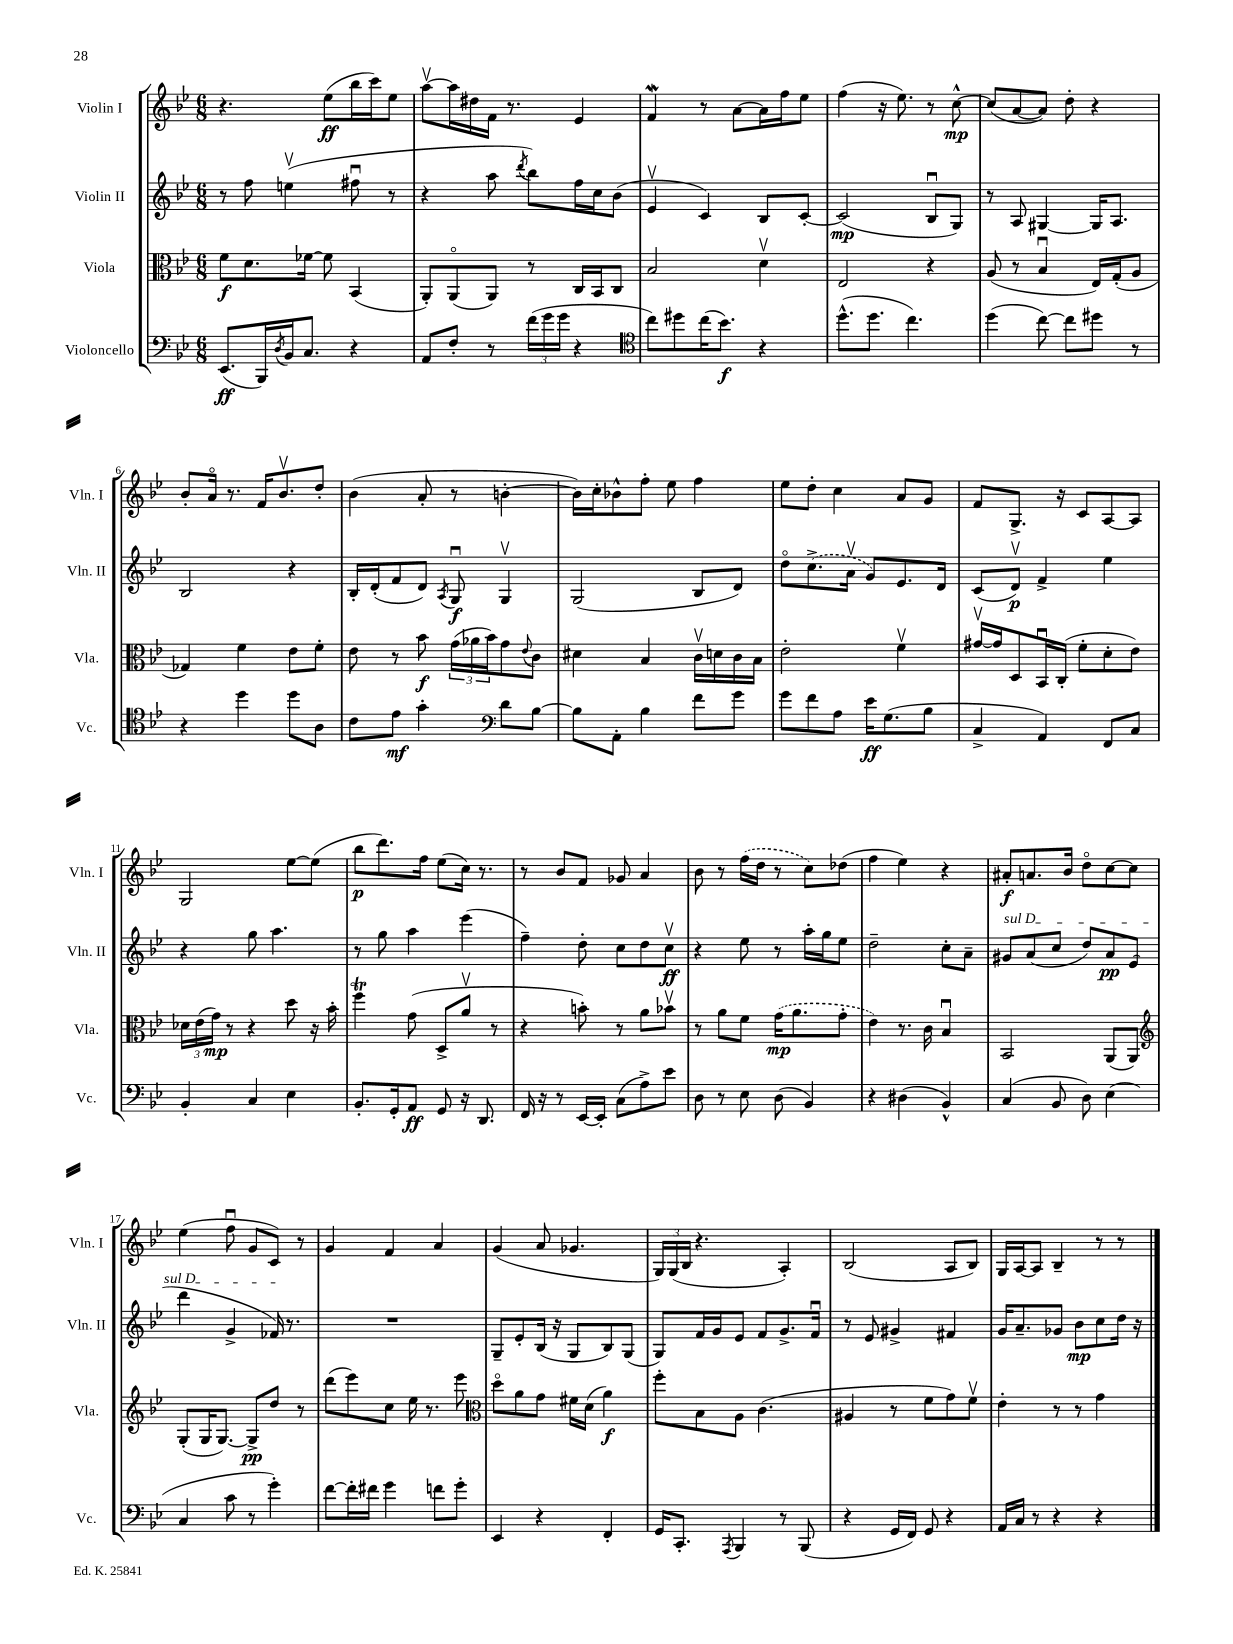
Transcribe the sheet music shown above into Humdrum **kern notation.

**kern	**dynam	**kern	**dynam	**kern	**dynam	**kern	**dynam
*part4	*part4	*part3	*part3	*part2	*part2	*part1	*part1
*staff4	*staff4	*staff3	*staff3	*staff2	*staff2	*staff1	*staff1
*I"Violoncello	*	*I"Viola	*	*I"Violin II	*	*I"Violin I	*
*I'Vc.	*	*I'Vla.	*	*I'Vln. II	*	*I'Vln. I	*
*clefF4	*	*clefC3	*	*clefG2	*	*clefG2	*
*k[b-e-]	*	*k[b-e-]	*	*k[b-e-]	*	*k[b-e-]	*
*M6/8	*	*M6/8	*	*M6/8	*	*M6/8	*
=1	=1	=1	=1	=1	=1	=1	=1
(8.EE-/L	ff	8f\L	f	8r	.	4.r	.
.	.	8.d\	.	8ff\	.	.	.
16BBB-/L)	.	.	.	.	.	.	.
8qD/	.	.	.	.	.	.	.
16BB-/J	.	.	.	(4eenv\	.	.	.
8.C/J	.	[16f-X\Jk	.	.	.	.	.
.	.	8f-\]	.	.	.	(8ee-\L	ff
4r	.	(4BB-/	.	8ff#Xu\	.	16bb-\L	.
.	.	.	.	.	.	16ccc\J)	.
.	.	.	.	8r	.	8ee-\J	.
=2	=2	=2	=2	=2	=2	=2	=2
8AA/L	.	8AA'/L)	.	4r	.	[8aav\L	.
8F'/J	.	(8AA/	.	.	.	16aa\L]	.
.	.	.	.	.	.	16dd#X\	.
8r	.	8AA/J)	.	8aa\	.	16f\JJ	.
.	.	.	.	.	.	8.r	.
.	.	.	.	8qddd/	.	.	.
(24f\LL	.	8r	.	8bb-\L)	.	.	.
24g\	.	.	.	.	.	.	.
24g\JJ	.	.	.	.	.	.	.
4r	.	16C/LL	.	16ff\L	.	4e-/	.
.	.	16BB-/J	.	16cc\J	.	.	.
.	.	8C/J	.	(8b-\J	.	.	.
=3	=3	=3	=3	=3	=3	=3	=3
*clefC4	*	*	*	*	*	*	*
8cc\L)	.	2B-/	.	4e-v/	.	4fW/	.
8dd#X\	.	.	.	.	.	.	.
(16cc\K	.	.	.	4c/)	.	8r	.
8.b-\J)	f	.	.	.	.	.	.
.	.	.	.	.	.	[8a\L	.
4r	.	4dv\	.	8B-/L	.	16a\L]	.
.	.	.	.	.	.	16ff\J	.
.	.	.	.	[8c'/J	.	8ee-\J	.
=4	=4	=4	=4	=4	=4	=4	=4
(8.dd^^\L	.	2E-/	.	(2c/]	mp	(4ff\	.
8.dd\J	.	.	.	.	.	.	.
.	.	.	.	.	.	16r	.
.	.	.	.	.	.	8.ee-\)	.
4.cc\)	.	.	.	.	.	.	.
.	.	4r	.	8B-u/L	.	8r	.
.	.	.	.	8G/J)	.	[8cc^^\	mp
=5	=5	=5	=5	=5	=5	=5	=5
(4dd\	.	(8A/	.	8r	.	(8cc/L]	.
.	.	8r	.	8A/	.	[8a/	.
[8cc\)	.	4B-u/	.	[4G#X/	.	8a/J])	.
8cc\L]	.	.	.	.	.	8dd'\	.
8dd#X\J	.	16E-/LL)	.	16G#/KL]	.	4r	.
.	.	(16G'/J	.	8.A/J	.	.	.
8r	.	8A/J	.	.	.	.	.
!!LO:LB:g=z
=6	=6	=6	=6	=6	=6	=6	=6
4r	.	4G-X/)	.	2B-/	.	8b-'/L	.
.	.	.	.	.	.	16a/Jk	.
.	.	.	.	.	.	8.r	.
4dd\	.	4f\	.	.	.	.	.
.	.	.	.	.	.	16f/KL	.
.	.	.	.	.	.	8.b-v/	.
8dd\L	.	8e-\L	.	4r	.	.	.
8A\J	.	8f'\J	.	.	.	8dd'/J	.
=7	=7	=7	=7	=7	=7	=7	=7
8c\L	.	8e-\	.	16B-'/LL	.	(4b-\	.
.	.	.	.	(16d'/J	.	.	.
8e-\J	mf	8r	.	8f/	.	.	.
4g'\	.	8b-\	f	8d/J)	.	8a'/	.
.	.	.	.	8qA/	.	.	.
.	.	(24g\LL	.	8Gu/	f	8r	.
.	.	24a-X\	.	.	.	.	.
.	.	24b-\J)	.	.	.	.	.
*clefF4	*	*	*	*	*	*	*
8d\L	.	8g\	.	4Gv/	.	[4bn'\	.
.	.	8qqe-/	.	.	.	.	.
[8B-\J	.	8c\J	.	.	.	.	.
=8	=8	=8	=8	=8	=8	=8	=8
8B-\L]	.	4d#X\	.	(2G/	.	16b\LL])	.
.	.	.	.	.	.	16cc'\J	.
8AA'\J	.	.	.	.	.	8b-X^^\	.
4B-\	.	4B-/	.	.	.	8ff'\J	.
.	.	.	.	.	.	8ee-\	.
8f\L	.	16cv\LL	.	8B-/L	.	4ff\	.
.	.	16dn\	.	.	.	.	.
8g\J	.	16c\	.	8d/J)	.	.	.
.	.	16B-\JJ	.	.	.	.	.
=9	=9	=9	=9	=9	=9	=9	=9
8g\L	.	2e-'\	.	8dd\L	.	8ee-\L	.
8f\	.	.	.	(8.cc^\	.	8dd'\J	.
8A\J	.	.	.	.	.	4cc\	.
.	.	.	.	16av\Jk	.	.	.
16e-\KL	ff	.	.	8g/L)	.	.	.
(8.G\	.	.	.	.	.	.	.
.	.	4fv\	.	8.e-/	.	8a/L	.
8B-\J	.	.	.	.	.	8g/J	.
.	.	.	.	16d/Jk	.	.	.
=10	=10	=10	=10	=10	=10	=10	=10
4C^/	.	[16g#Xv/LL	.	(8c/L	.	8f/L	.
.	.	16g#/J]	.	.	.	.	.
.	.	8D/	.	8dv/J)	p	8.G^/J	.
4AA/)	.	16BB-u/L	.	4f^/	.	.	.
.	.	(16C'/JJ	.	.	.	16r	.
.	.	8f'\L	.	.	.	8c/L	.
8FF/L	.	8d'\	.	4ee-\	.	[8A/	.
8C/J	.	8e-\J)	.	.	.	8A/J]	.
!!LO:LB:g=z
=11	=11	=11	=11	=11	=11	=11	=11
4BB-'/	.	24d-X\LL	.	4r	.	2G/	.
.	.	(24e-\	.	.	.	.	.
.	.	24g\JJ)	mp	.	.	.	.
.	.	8r	.	.	.	.	.
4C/	.	4r	.	8gg\	.	.	.
.	.	.	.	4.aa\	.	.	.
4E-\	.	8dd\	.	.	.	[8ee-\L	.
.	.	16r	.	.	.	(8ee-\J]	.
.	.	16b-'\	.	.	.	.	.
=12	=12	=12	=12	=12	=12	=12	=12
8.BB-'/L	.	4ffT\	.	8r	.	8bb-\L	p
.	.	.	.	8gg\	.	8.ddd\)	.
16GG'/k	.	.	.	.	.	.	.
8AA/J	ff	(8g\	.	4aa\	.	.	.
.	.	.	.	.	.	16ff\Jk	.
8GG/	.	8D^/L	.	.	.	(8ee-\L	.
16r	.	8av/J	.	(4eee-\	.	16cc\Jk)	.
8.DD/	.	.	.	.	.	8.r	.
.	.	8r	.	.	.	.	.
=13	=13	=13	=13	=13	=13	=13	=13
16FF/	.	4r	.	4ff~\)	.	8r	.
16r	.	.	.	.	.	.	.
8r	.	.	.	.	.	8b-/L	.
[16EE-/LL	.	8bn'\)	.	8dd'\	.	8f/J	.
16EE-'/JJ]	.	.	.	.	.	.	.
(8C\L	.	8r	.	8cc\L	.	8g-X/	.
8A^\)	.	8a\L	.	8dd\	.	4a/	.
8e-\J	.	8b-Xv\J	.	8ccv\J	ff	.	.
=14	=14	=14	=14	=14	=14	=14	=14
8D\	.	8r	.	4r	.	8b-\	.
8r	.	8a\L	.	.	.	8r	.
8E-\	.	8f\J	.	8ee-\	.	(16ff\LL	.
.	.	.	.	.	.	16dd\JJ	.
(8D\	.	(16g\KL	mp	8r	.	8r	.
.	.	8.a\	.	.	.	.	.
4BB-/)	.	.	.	16aa'\LL	.	8cc\L)	.
.	.	.	.	16gg\J	.	.	.
.	.	8g'\J	.	8ee-\J	.	(8dd-X\J	.
=15	=15	=15	=15	=15	=15	=15	=15
4r	.	4e-\)	.	2dd~\	.	4ff\	.
(4D#X\	.	8.r	.	.	.	4ee-\)	.
.	.	16c\	.	.	.	.	.
4BB-^^/)	.	4B-u/	.	8cc'\L	.	4r	.
.	.	.	.	8a~\J	.	.	.
=16	=16	=16	=16	=16	=16	=16	=16
!	!	!	!	!LO:TX:a:i:t=sul D	!	!	!
(4C/	.	2BB-/	.	8g#X/L	.	8a#X'/L	f
.	.	.	.	(8a/	.	8.an/	.
8BB-/	.	.	.	8cc/J	.	.	.
.	.	.	.	.	.	16b-/Jk	.
8D\)	.	.	.	8dd/L)	.	8dd\L	.
(4E-\	.	(8AA/L	.	8a/	pp	[8cc\	.
.	.	8AA/J)	.	(8e-/J	.	8cc\J]	.
!!LO:LB:g=z
=17	=17	=17	=17	=17	=17	=17	=17
*	*	*clefG2	*	*	*	*	*
4C/	.	(8G'/L	.	4ddd\	.	(4ee-\	.
.	.	16G/K	.	.	.	.	.
.	.	[8.G/J)	.	.	.	.	.
8c\	.	.	.	4g^/	.	8ffu\	.
8r	.	8G^/L]	pp	.	.	8g/L	.
4g'\)	.	8dd/J	.	16f-X/)	.	8c/J)	.
.	.	.	.	8.r	.	.	.
.	.	8r	.	.	.	8r	.
=18	=18	=18	=18	=18	=18	=18	=18
[8f\L	.	(8ddd\L	.	2.r	.	4g/	.
16f'\L]	.	8eee-\)	.	.	.	.	.
16f#X\JJ	.	.	.	.	.	.	.
4g\	.	8cc\J	.	.	.	4f/	.
.	.	16ee-\	.	.	.	.	.
.	.	8.r	.	.	.	.	.
8fn\L	.	.	.	.	.	4a/	.
8g'\J	.	8eee-\	.	.	.	.	.
=19	=19	=19	=19	=19	=19	=19	=19
*	*	*clefC3	*	*	*	*	*
4EE-/	.	8dd\L	.	8G~/L	.	(4g/	.
.	.	8a\	.	8e-'/	.	.	.
4r	.	8g\J	.	(16B-/Jk	.	8a/	.
.	.	.	.	16r	.	.	.
.	.	16f#X\LL	.	8G/L	.	4.g-X/	.
.	.	(16d\JJ	.	.	.	.	.
4FF'/	.	4a\)	f	8B-/)	.	.	.
.	.	.	.	(8G/J	.	.	.
=20	=20	=20	=20	=20	=20	=20	=20
16GG/KL	.	8ff'\L	.	8G/L)	.	24G/LL)	.
.	.	.	.	.	.	(24G/	.
8.CC'/J	.	.	.	.	.	.	.
.	.	.	.	.	.	24B-/JJ	.
.	.	8B-\	.	16f/L	.	4.r	.
.	.	.	.	16g/J	.	.	.
8qAAA/	.	.	.	.	.	.	.
4BBB-/	.	8A\J	.	8e-/J	.	.	.
.	.	(4.c\	.	8f/L	.	.	.
8r	.	.	.	8.g^/	.	4A'/)	.
(8BBB-/	.	.	.	.	.	.	.
.	.	.	.	16fu/Jk	.	.	.
=21	=21	=21	=21	=21	=21	=21	=21
4r	.	4A#X/	.	8r	.	(2B-/	.
.	.	.	.	8e-/	.	.	.
16GG/LL	.	8r	.	4g#X^/	.	.	.
16FF/JJ)	.	.	.	.	.	.	.
8GG/	.	8f\L	.	.	.	.	.
4r	.	8g\)	.	4f#X/	.	8A/L	.
.	.	8fv\J	.	.	.	8B-/J)	.
=22	=22	=22	=22	=22	=22	=22	=22
16AA/LL	.	4e-'\	.	16g/KL	.	16G/LL	.
16C/JJ	.	.	.	8.a~/	.	[16A/J	.
8r	.	.	.	.	.	8A/J]	.
4r	.	8r	.	8g-X/J	.	4B-~/	.
.	.	8r	.	8b-\L	mp	.	.
4r	.	4g\	.	8cc\	.	8r	.
.	.	.	.	16dd\Jk	.	8r	.
.	.	.	.	16r	.	.	.
==	==	==	==	==	==	==	==
*-	*-	*-	*-	*-	*-	*-	*-
